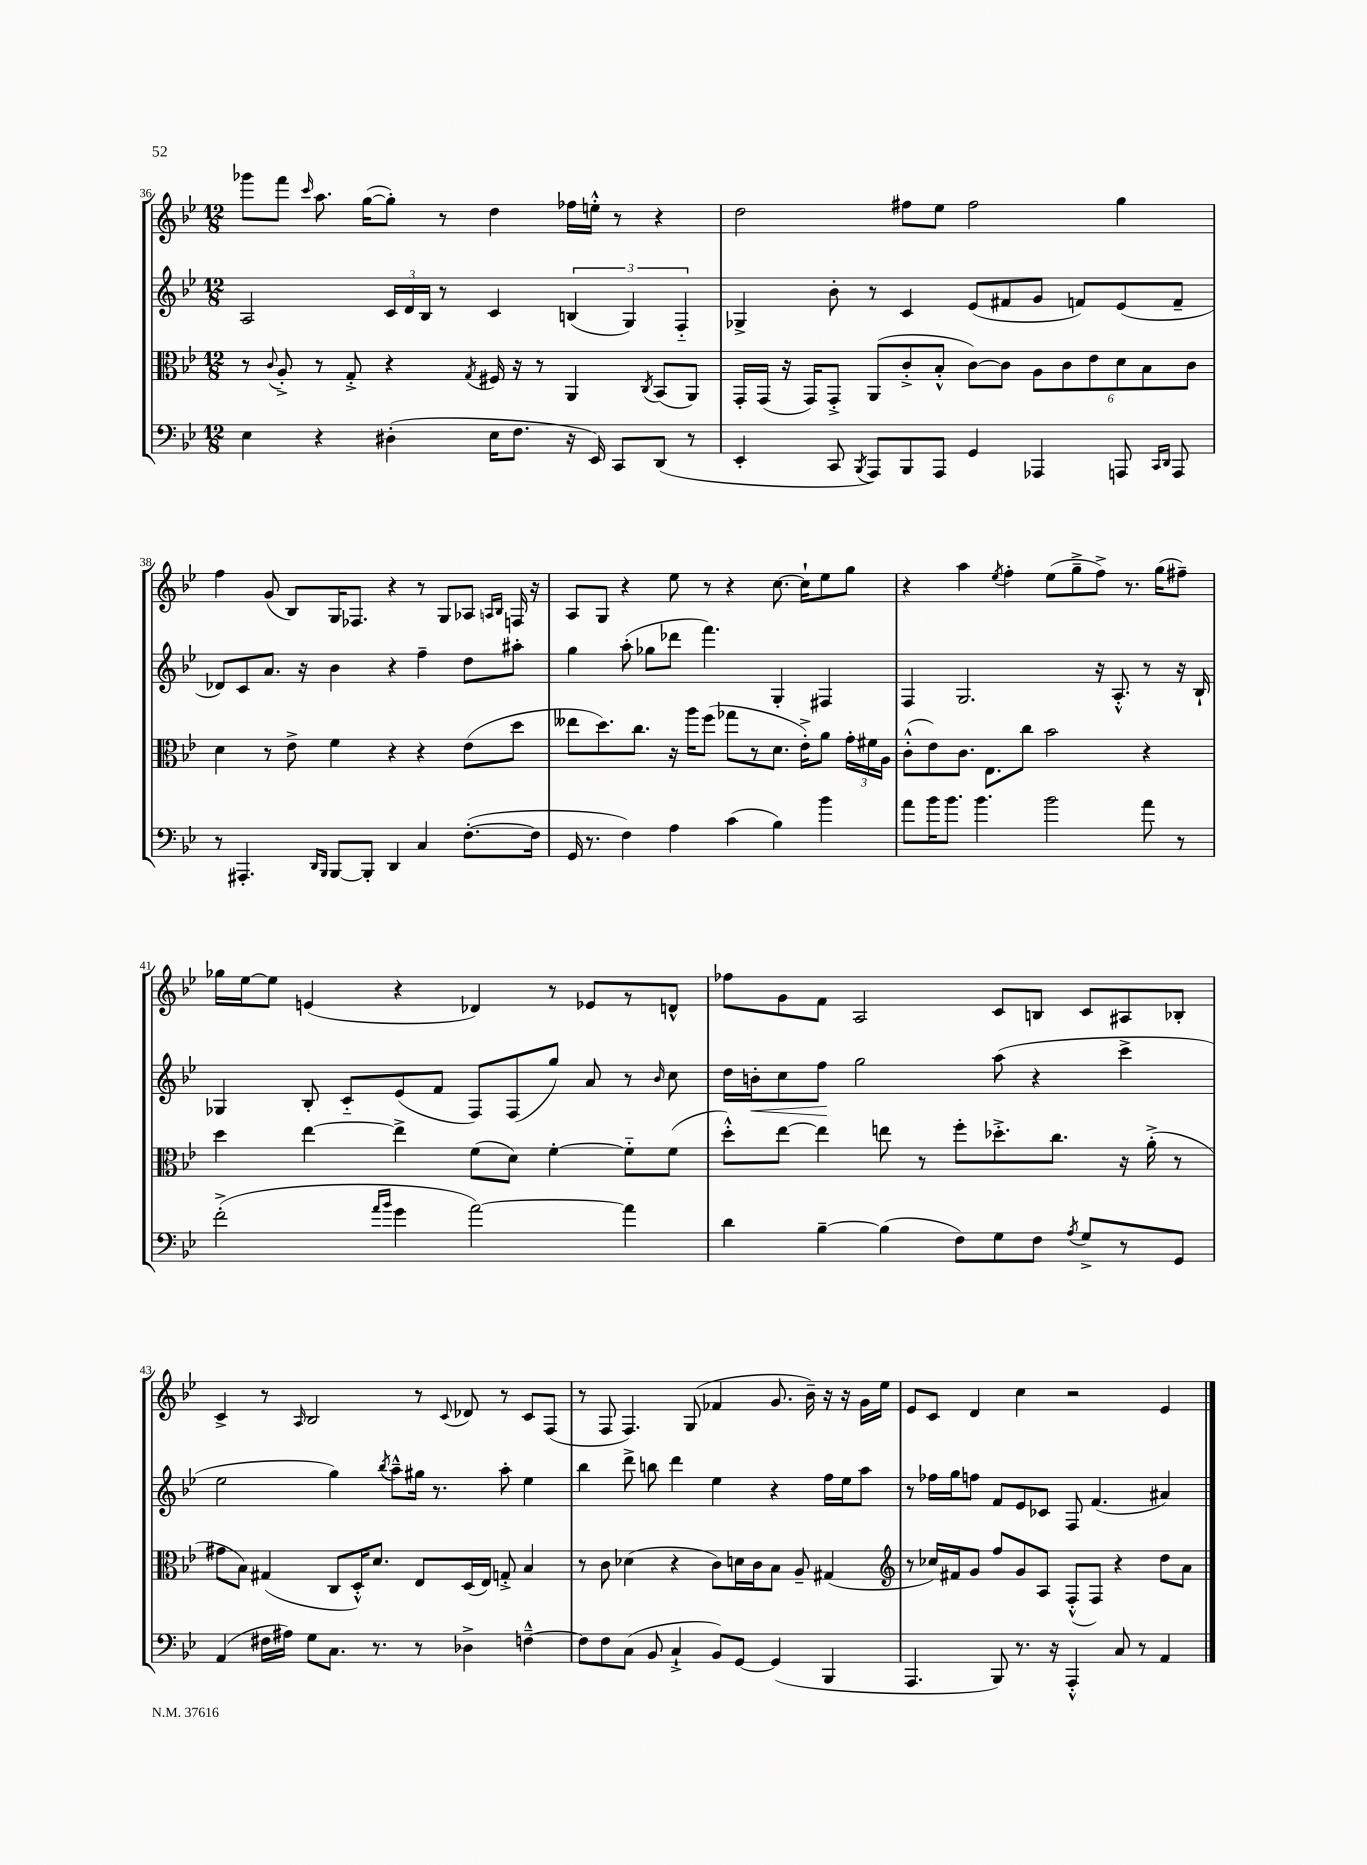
<<
\new StaffGroup <<
\new Staff = "s0" {
    \clef treble \key bes \major \numericTimeSignature \time 12/8
    \autoBeamOff ges'''8[ f'''8] \grace { c'''16 } a''8. g''16[~( g''8]-.) r8 d''4 fes''16[ e''16]-.-^ r8 r4 |
    d''2 fis''8[ ees''8] fis''2 g''4 |
    f''4 g'8( bes8[) g16 fes8.] r4 r8 g8[ aes8] \grace { a16[ bes16] } f16 r16 |
    a8[ g8] r4 ees''8 r8 r4 c''8.~ c''16[-! ees''8 g''8] |
    r4 a''4 \acciaccatura { ees''8 } f''4-. ees''8[( g''8---> f''8]->) r8. g''16[( fis''8]--) |
    ges''16[ ees''16~ ees''8] e'4( r4 des'4) r8 ees'8[ r8 d'8]-^ |
    fes''8[ g'8 f'8] a2 c'8[ b8] c'8[ ais8 bes8]-. |
    c'4-> r8 \grace { a16 } bes2 r8 \appoggiatura { c'8 } des'8 r8 c'8[ f8]( |
    r8 f8 f4.) g8( fes'4 g'8. bes'16--) r16 r16 g'16[ ees''16] |
    ees'8[ c'8] d'4 c''4 r2 ees'4 \bar "|." |
}
\new Staff = "s1" {
    \clef treble \key bes \major \numericTimeSignature \time 12/8
    \autoBeamOff a2 \tuplet 3/2 { c'16[ d'16 bes16] } r8 c'4 \tuplet 3/2 { b4( g4) f4-_ } |
    ges4-> bes'8-. r8 c'4 ees'8[( fis'8 g'8] f'8[) ees'8( f'8]-- |
    des'8[) c'8 a'8.] r16 bes'4 r4 f''4-- d''8[ ais''8]-. |
    g''4 a''8-.( ges''8[ des'''8] f'''4.) g4-. fis4 |
    f4 g2. r16 a8.-.-^ r8 r16 bes16-! |
    ges4 bes8-. c'8[-_ ees'8( f'8] f8[) f8( g''8]) a'8 r8 \grace { bes'16 } c''8 |
    d''16[ b'16-.\< c''8 f''8]\! g''2 a''8( r4 c'''4-> |
    ees''2 g''4) \acciaccatura { bes''8 } a''8[---^ gis''16] r8. a''8-. ees''4 |
    bes''4 d'''8-> b''8 d'''4 ees''4 r4 f''16[ ees''16 a''8] |
    r8 fes''16[ g''16 f''8] f'8[ ees'8 ces'8] f8 f'4.( ais'4) \bar "|." |
}
\new Staff = "s2" {
    \clef alto \key bes \major \numericTimeSignature \time 12/8
    \autoBeamOff r8 \appoggiatura { c'8 } a8-.-> r8 g8-.-> r4 \acciaccatura { g8 } fis16 r16 r8 a,4 \acciaccatura { c8 } bes,8[( a,8]) |
    g,16[-. g,16]( r16 g,16[) g,8]-.-> a,8[( c'8-.-> bes8]-.-^ c'8[~) c'8] \tuplet 6/4 { a8[ c'8 ees'8 d'8 bes8 c'8] } |
    d'4 r8 ees'8-> f'4 r4 r4 ees'8[( d''8] |
    eeses''8[ d''8.) c''8.] r16 a''16[ f''8]( ges''8[ r8 d'8.] ees'16[-.->) a'8] \tuplet 3/2 { g'16[-. fis'16 a16] } |
    c'8[-.-^( ees'8) c'8.] ees8.[ c''8] bes'2 r4 |
    d''4 ees''4~ ees''4-> f'8[( d'8]) f'4~-. f'8[-_ f'8]( |
    d''8[-.-^) ees''8]~ ees''4 e''8 r8 f''8[-. des''8.-.-> c''8.] r16 a'16-.->( r8 |
    gis'8[ bes8]) gis4( c8[ d16-.-^) d'8.] ees8[ d16( ees16]) g8-.-> bes4 |
    r8 c'8 des'4( r4 c'8[) d'16 c'16 bes8] a8-- gis4( |
    \clef treble r8 ces''16[) fis'16 g'8] f''8[ g'8 a8] f8[-.-^( f8]) r4 d''8[ a'8] \bar "|." |
}
\new Staff = "s3" {
    \clef bass \key bes \major \numericTimeSignature \time 12/8
    \autoBeamOff ees4 r4 dis4-.( ees16[ f8.] r16 ees,16) c,8[ d,8]( r8 |
    ees,4-. c,8 \acciaccatura { bes,,8 } a,,8[) bes,,8 a,,8] g,4 aes,,4 a,,8 \grace { c,16[ d,16] } a,,8 |
    r8 ais,,4.-. \grace { d,16[ bes,,16] } bes,,8[~ bes,,8]-. d,4 c4 f8.[~-.( f16] |
    g,16 r8. f4) a4 c'4( bes4) bes'4 |
    a'8[ bes'16 bes'8.] bes'4. bes'2 a'8 r8 |
    f'2-.->( \grace { a'16[ bes'16] } g'4 a'2~) a'4 |
    d'4 bes4~-- bes4( f8[) g8 f8] \acciaccatura { a8 } g8[-> r8 g,8] |
    a,4( fis16[ ais16]) g8[ c8.] r8. r8 des4-> f4~---^ |
    f8[ f8 c8]( bes,8 c4-!-> bes,8[) g,8]~ g,4( bes,,4 |
    a,,4. bes,,8) r8. r16 a,,4-.-^ c8 r8 a,4 \bar "|." |
}
>>
>>
\layout { \context { \Score currentBarNumber = #36 } }
